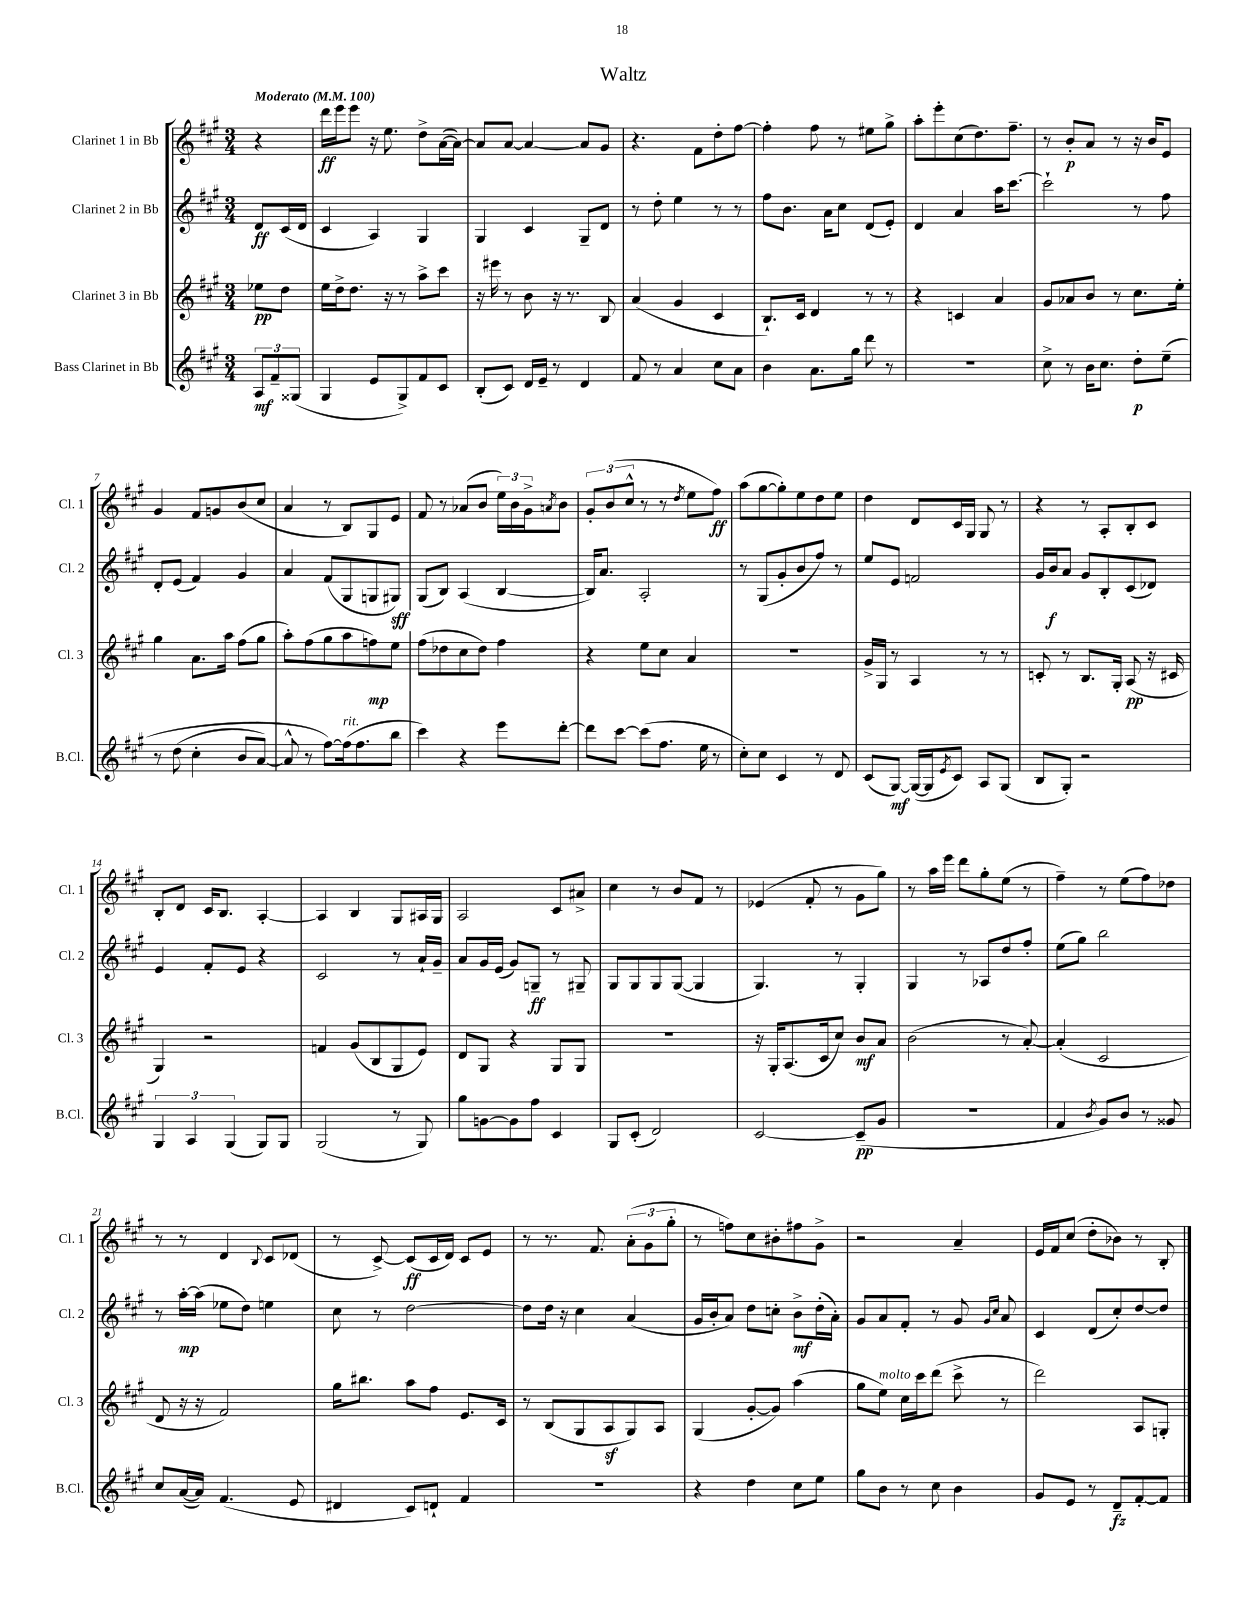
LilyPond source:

\header { title = "Waltz" }
<<
\new StaffGroup <<
\new Staff = "s0" \with { instrumentName = "Clarinet 1 in Bb" shortInstrumentName = "Cl. 1" } {
    \clef treble \key a \major \numericTimeSignature \time 3/4 \partial 4 \tempo "Moderato" 4 = 100
    r4 |
    d'''16\ff e'''16 e'''8 r16 e''8. d''8-> a'16~( a'16~) |
    a'8 a'8~ a'4~ a'8 gis'8 |
    r4. fis'8 d''8-. fis''8~ |
    fis''4-. fis''8 r8 eis''8 gis''8-> |
    a''8-. e'''8-. cis''8( d''8.) fis''8.-- |
    r8 b'8-.\p a'8 r8 r16 b'16 e'8 |
    gis'4 fis'8 g'8 b'8( cis''8 |
    a'4 r8 b8) gis8 e'8 |
    fis'8 r8 aes'8( b'8 \tuplet 3/2 { e''16) b'16 gis'16-> } \acciaccatura { a'8 } b'8 |
    \tuplet 3/2 { gis'8-. b'8( cis''8-^ } r8 r8 \acciaccatura { d''8 } e''8 fis''8\ff) |
    a''8( gis''8~ gis''8-.) e''8 d''8 e''8 |
    d''4 d'8 cis'16 gis16 gis8 r8 |
    r4 r8 a8-. b8-. cis'8 |
    b8-. d'8 cis'16 b8. a4~-. |
    a4 b4 gis8 ais16 gis16 |
    a2 cis'8 ais'8-> |
    cis''4 r8 b'8 fis'8 r8 |
    ees'4( fis'8-. r8 gis'8 gis''8) |
    r8 a''16 e'''16 d'''8 gis''8-. e''8( r8 |
    fis''4--) r8 e''8( fis''8) des''8 |
    r8 r8 d'4 \appoggiatura { b8 } cis'8 des'8( |
    r8 cis'8~->) cis'8\ff( cis'16 d'16) cis'8 e'8 |
    r8 r8. fis'8. \tuplet 3/2 { a'8-.( gis'8 gis''8-. } |
    r8 f''8) cis''8 bis'8-. fis''8 gis'8-> |
    r2 a'4-- |
    e'16 fis'16 cis''8( d''8-. bes'8) r8 b8-. \bar "|." |
}
\new Staff = "s1" \with { instrumentName = "Clarinet 2 in Bb" shortInstrumentName = "Cl. 2" } {
    \clef treble \key a \major \numericTimeSignature \time 3/4 \partial 4
    d'8\ff cis'16( d'16 |
    cis'4 a4) gis4 |
    gis4 cis'4 gis8-- d'8 |
    r8 d''8-. e''4 r8 r8 |
    fis''8 b'8. a'16 cis''8 d'8( e'8-.) |
    d'4 a'4 a''16 cis'''8.~ |
    cis'''2-! r8 fis''8 |
    d'8-. e'8( fis'4) gis'4 |
    a'4 fis'8( gis8 g8 gis8\sff) |
    gis8( b8) a4( b4~ |
    b16) a'8. a2-. |
    r8 gis8( gis'8-. b'8 fis''8) r8 |
    e''8 e'8 f'2 |
    gis'16 b'16\f a'8 gis'8 b8-. cis'8( des'8) |
    e'4 fis'8-. e'8 r4 |
    cis'2 r8 a'16-! gis'16-- |
    a'8 gis'16 e'16( gis'8) g8--\ff r8 gis8-- |
    gis8 gis8 gis8 gis8~( gis4 |
    gis4.) r8 gis4-. |
    gis4 r8 aes8 d''8 fis''8-. |
    e''8( gis''8) b''2 |
    r8 a''16~-.\mp a''16( ees''8 d''8) e''4 |
    cis''8 r8 d''2~ |
    d''8 d''16 r16 cis''4 a'4( |
    gis'16 b'16-. a'8) d''8 c''8-. b'8->\mf d''16-.( a'16-.) |
    gis'8 a'8 fis'8-. r8 gis'8 \grace { gis'16 cis''16 } a'8 |
    cis'4 d'8( cis''8-.) d''8~ d''8 \bar "|." |
}
\new Staff = "s2" \with { instrumentName = "Clarinet 3 in Bb" shortInstrumentName = "Cl. 3" } {
    \clef treble \key a \major \numericTimeSignature \time 3/4 \partial 4
    ees''8\pp d''8 |
    e''16 d''16-> d''8. r16 r8 a''8-> cis'''8 |
    r16 eis'''16 r8 b'8 r16 r8. b8 |
    a'4( gis'4 cis'4 |
    b8.-!) cis'16 d'4 r8 r8 |
    r4 c'4 a'4 |
    gis'8 aes'8 b'8 r8 cis''8. e''16-. |
    gis''4 a'8. a''16 fis''8( gis''8 |
    a''8-.) fis''8( gis''8 a''8 f''8\mp) e''8 |
    fis''8( des''8 cis''8 des''8) fis''4 |
    r4 e''8 cis''8 a'4 |
    R2. |
    gis'16-> gis16 r8 a4 r8 r8 |
    c'8-. r8 b8. gis16-. a8\pp( r16 cis'16 |
    gis4) r2 |
    f'4 gis'8( b8 gis8 e'8) |
    d'8 gis8 r4 gis8 gis8 |
    R2. |
    r16 gis16-. a8.( cis'16 cis''8) b'8\mf a'8 |
    b'2( r8 a'8~-.) |
    a'4-.( cis'2 |
    d'8 r16 r16 fis'2) |
    gis''16 bis''8. a''8 fis''8 e'8. cis'16 |
    r8 b8( gis8 a8\sf gis8) a8 |
    gis4( gis'8~-. gis'8) a''4( |
    gis''8 e''8^\markup { \italic "molto" }) cis''16 cis'''16 d'''8( cis'''8-> r8 |
    d'''2) a8 g8-. \bar "|." |
}
\new Staff = "s3" \with { instrumentName = "Bass Clarinet in Bb" shortInstrumentName = "B.Cl." } {
    \clef treble \key a \major \numericTimeSignature \time 3/4 \partial 4
    \tuplet 3/2 { a8\mf fis'8-- gisis8( } |
    gis4 e'8 gis8->) fis'8 cis'8 |
    b8-.( cis'8) d'16 e'16-- r8 d'4 |
    fis'8 r8 a'4 cis''8 a'8 |
    b'4 a'8. gis''16 d'''8 r8 |
    R2. |
    cis''8-> r8 b'16 cis''8. d''8-.\p e''8--\( |
    r8 d''8( cis''4-. b'8 a'8~) |
    a'8-^ r8 fis''8~\) fis''16^\markup { \italic "rit." }( fis''8. b''8 |
    cis'''4) r4 e'''8 d'''8~-. |
    d'''8 cis'''8~ cis'''8( fis''8. e''16 r8 |
    cis''8-.) cis''8 cis'4 r8 d'8 |
    cis'8( gis8~\mf) gis16~( gis16 \acciaccatura { e'8 } cis'8) a8 gis8( |
    b8 gis8-.) r2 |
    \tuplet 3/2 { gis4 a4 gis4( } gis8) gis8 |
    gis2( r8 gis8) |
    gis''8 g'8~ g'8 fis''8 cis'4 |
    gis8 cis'8-.( d'2) |
    cis'2~ cis'8--\pp( gis'8 |
    R2. |
    fis'4 \acciaccatura { b'8 } gis'8) b'8 r8 gisis'8 |
    cis''8 a'16~( a'16) fis'4.( e'8 |
    dis'4 cis'8) d'8-! fis'4 |
    R2. |
    r4 d''4 cis''8 e''8 |
    gis''8 b'8 r8 cis''8 b'4 |
    gis'8 e'8 r8 d'8--\fz fis'8~-. fis'8 \bar "|." |
}
>>
>>
